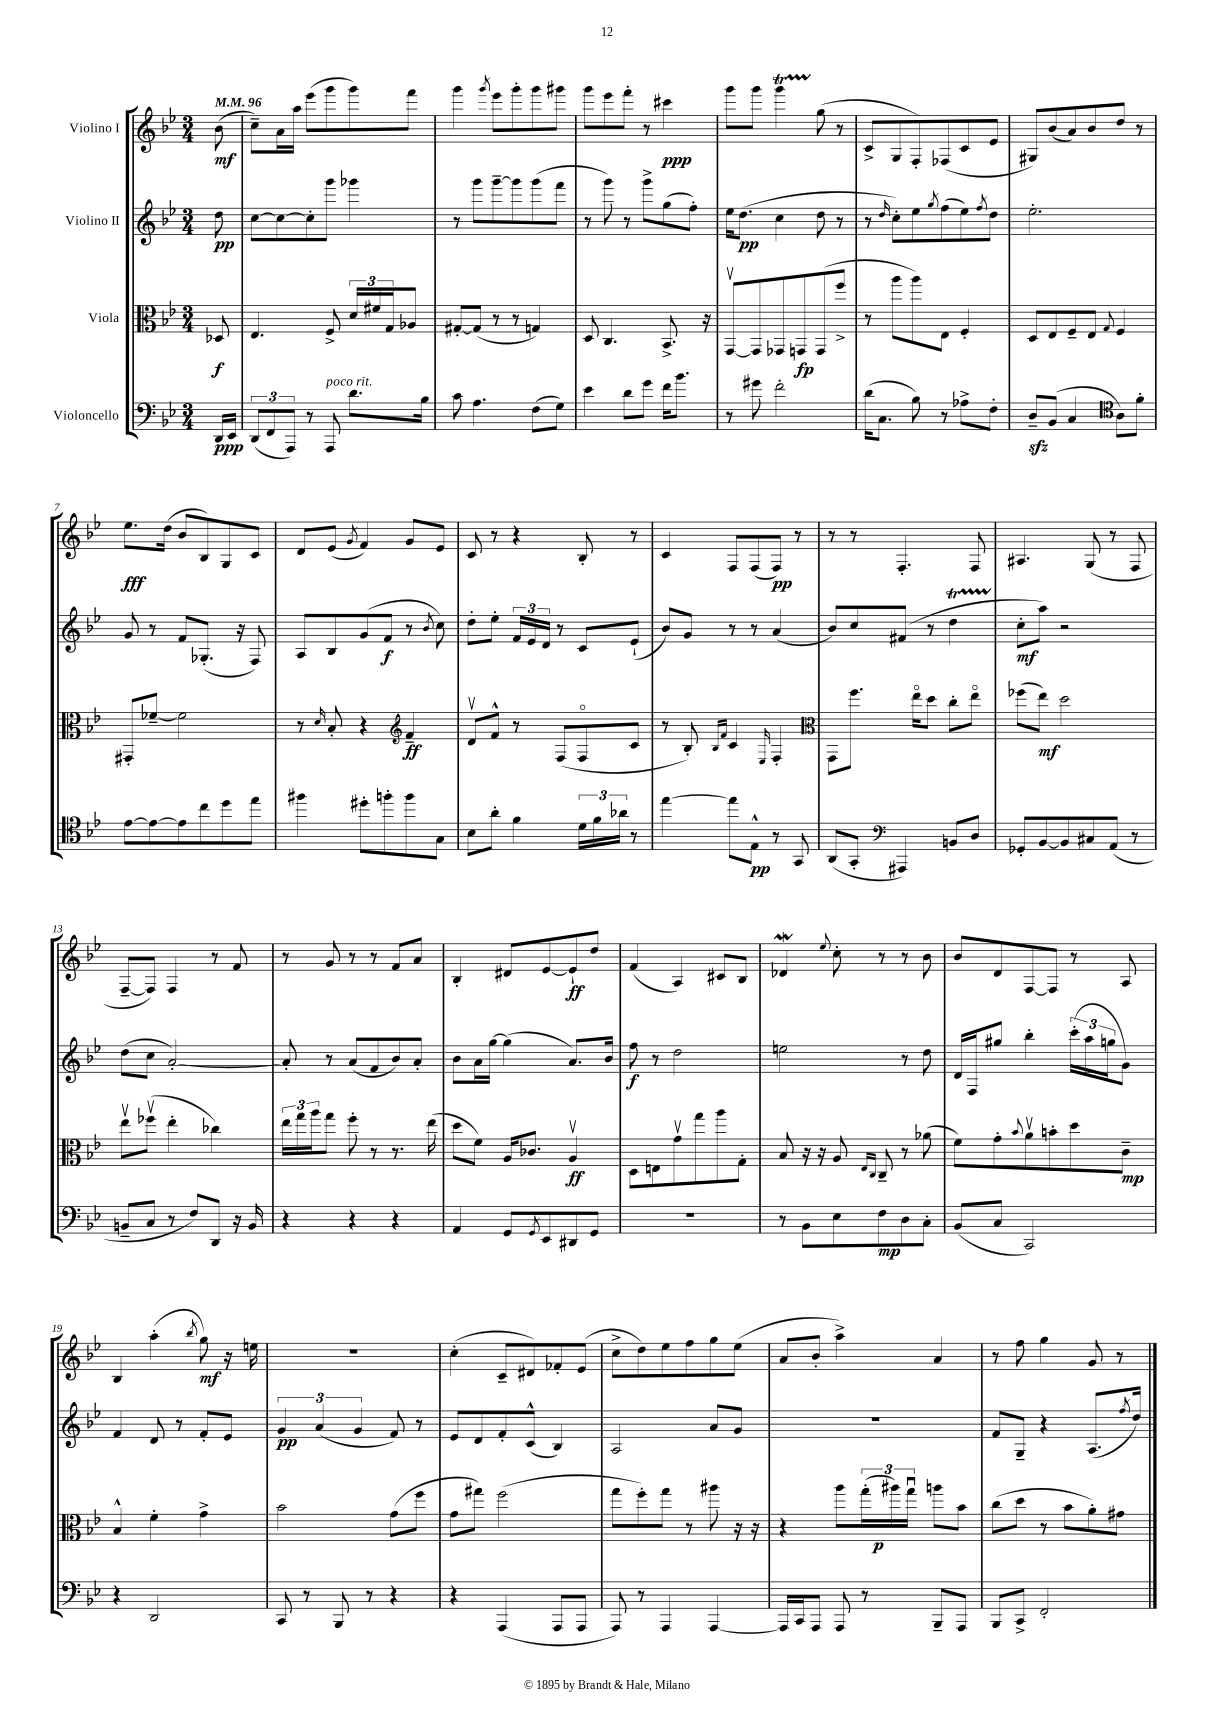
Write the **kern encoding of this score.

**kern	**dynam	**kern	**dynam	**kern	**dynam	**kern	**dynam
*part4	*part4	*part3	*part3	*part2	*part2	*part1	*part1
*staff4	*staff4	*staff3	*staff3	*staff2	*staff2	*staff1	*staff1
*I"Violoncello	*	*I"Viola	*	*I"Violino II	*	*I"Violino I	*
*clefF4	*	*clefC3	*	*clefG2	*	*clefG2	*
*k[b-e-]	*	*k[b-e-]	*	*k[b-e-]	*	*k[b-e-]	*
*M3/4	*	*M3/4	*	*M3/4	*	*M3/4	*
*MM96	*	*MM96	*	*MM96	*	*MM96	*
=	=	=	=	=	=	=	=
16DD/LL	ppp	8D-X/	f	8dd\	pp	(8b-\	mf
16EE-/JJ	.	.	.	.	.	.	.
=1	=1	=1	=1	=1	=1	=1	=1
(12DD/L	.	4.E-/	.	[8cc\L	.	8cc~\L)	.
12FF/	.	.	.	.	.	.	.
.	.	.	.	8cc\_	.	16a\L	.
12AAA/J)	.	.	.	.	.	.	.
.	.	.	.	.	.	16aa\JJ	.
8r	.	.	.	8cc'\]	.	(8eee-\L	.
!LO:TX:a:i:t=poco rit.	!	!	!	!	!	!	!
8AAA/	.	8F^/	.	8ggg\J	.	8ggg\	.
8.d\L	.	24d/LL	.	4ggg-X\	.	8ggg\)	.
.	.	24f#X/	.	.	.	.	.
.	.	24G/J	.	.	.	.	.
.	.	8A-X/J	.	.	.	8fff\J	.
16B-\Jk	.	.	.	.	.	.	.
=2	=2	=2	=2	=2	=2	=2	=2
8c\	.	[8G#X'/L	.	8r	.	4ggg\	.
4.A\	.	(8G#/J]	.	8ggg\L	.	.	.
.	.	.	.	.	.	8qggg/	.
.	.	8r	.	[8ggg~\	.	8eee-\L	.
.	.	8r	.	8ggg\]	.	8ggg'\	.
(8F\L	.	4Gn/)	.	(8ggg\	.	8ggg\	.
8G\J)	.	.	.	8fff\J	.	8ggg#X\J	.
=3	=3	=3	=3	=3	=3	=3	=3
4e-\	.	8D/	.	8r	.	8ggg\L	.
.	.	4.C/	.	8ggg\)	.	8eee-\	.
8d\L	.	.	.	8r	.	8fff'\J	.
8g\J	.	.	.	8ggg^\L	.	8r	.
16f\KL	.	8.BB-^/	.	(8gg\	.	4ccc#X\	ppp
8.b-\J	.	.	.	.	.	.	.
.	.	.	.	8ff'\J)	.	.	.
.	.	16r	.	.	.	.	.
=4	=4	=4	=4	=4	=4	=4	=4
8r	.	[8GGv/L	.	16ee-\KL	.	8ggg\L	.
.	.	.	.	(8.dd\J	pp	.	.
8g#X\	.	8GG/]	.	.	.	8ggg\J	.
2f'\	.	8GG-X/	.	4cc\	.	4gggT\	.
.	.	8GGn/	fp	.	.	.	.
.	.	(8GG/	.	8dd\	.	(8gg\	.
.	.	8ff^/J	.	8r	.	8r	.
=5	=5	=5	=5	=5	=5	=5	=5
(16d\KL	.	8r	.	8r	.	8c^/L	.
8.C\J	.	.	.	.	.	.	.
.	.	.	.	16qqdd/	.	.	.
.	.	8aa\L	.	8cc'\L)	.	8G/	.
8B-\)	.	8aa\)	.	8ee-\	.	8F'/)	.
.	.	.	.	8qgg/	.	.	.
8r	.	8E-\J	.	(8ff\	.	(8F-X/	.
8A-X^\L	.	4F'/	.	8ee-\)	.	8c/	.
.	.	.	.	8qff/	.	.	.
8F'\J	.	.	.	8dd\J	.	8e-/J	.
=6	=6	=6	=6	=6	=6	=6	=6
8Dzz~/L	.	8D/L	.	2.ee-'\	.	8G#X/L)	.
(8BB-/J	.	8E-/	.	.	.	(8b-/	.
4C/	.	8F~/	.	.	.	8a/)	.
.	.	8E-/J	.	.	.	8b-/	.
*clefC4	*	*	*	*	*	*	*
.	.	8qqG/	.	.	.	.	.
8A\L)	.	4F/	.	.	.	8dd/J	.
8f'\J	.	.	.	.	.	8r	.
!!LO:LB:g=z
=7	=7	=7	=7	=7	=7	=7	=7
[8e-\L	.	8GG#X'/L	.	8g/	.	8.ee-\L	fff
8e-\_	.	[8f-X~/J	.	8r	.	.	.
.	.	.	.	.	.	(16dd\Jk	.
8e-\]	.	2f-\]	.	8f/L	.	8b-/L	.
8cc\	.	.	.	(8.G-X'/J	.	8B-/)	.
8dd\	.	.	.	.	.	8G/	.
.	.	.	.	16r	.	.	.
8ee-\J	.	.	.	8F/)	.	8c/J	.
=8	=8	=8	=8	=8	=8	=8	=8
4ff#X\	.	8r	.	8A/L	.	8d/L	.
.	.	16qqd/	.	.	.	.	.
.	.	8B-'/	.	8B-/	.	(8e-/J	.
.	.	.	.	.	.	8qg/	.
8dd#X'\L	.	4r	.	(8g/	.	4f/)	.
8ffn'\	.	.	.	8f/J	f	.	.
*	*	*clefG2	*	*	*	*	*
8ff\	.	4f~/	ff	8r	.	8g/L	.
.	.	.	.	8qb-/	.	.	.
8G\J	.	.	.	8cc\)	.	8e-/J	.
=9	=9	=9	=9	=9	=9	=9	=9
8B-\L	.	8dv/L	.	8dd'\L	.	8c/	.
8a'\J	.	8f^^/J	.	8ee-'\J	.	8r	.
4f\	.	8r	.	24f/LL	.	4r	.
.	.	.	.	24e-/	.	.	.
.	.	.	.	24d/JJ	.	.	.
.	.	(8F/L	.	8r	.	.	.
24d\LL	.	8F/	.	8c/L	.	8B-'/	.
24f\	.	.	.	.	.	.	.
24a-X\JJ	.	.	.	.	.	.	.
8r	.	8c/J	.	(8e-`/J	.	8r	.
=10	=10	=10	=10	=10	=10	=10	=10
[4ee-\	.	8r	.	8b-/L)	.	4c/	.
.	.	8B-'/)	.	8g/J	.	.	.
.	.	16qqB-/LL	.	.	.	.	.
.	.	16qqf/JJ	.	.	.	.	.
8ee-\L]	.	4c/	.	8r	.	8F/L	.
8E-^^\J	pp	.	.	8r	.	(8F/	.
.	.	16qqE-/	.	.	.	.	.
8r	.	4F'/	.	(4a/	.	8F/J)	pp
8GG/	.	.	.	.	.	8r	.
=11	=11	=11	=11	=11	=11	=11	=11
*	*	*clefC3	*	*	*	*	*
(8AA/L	.	8GG\L	.	8b-/L)	.	8r	.
8GG'/J	.	8.ff\J	.	8cc/	.	8r	.
*clefF4	*	*	*	*	*	*	*
4AAA#X/)	.	.	.	(8f#X/J	.	4.F'/	.
.	.	16ee-\KL	.	.	.	.	.
.	.	8dd\J	.	8r	.	.	.
8BBn/L	.	8cc'\L	.	4ddt\	.	.	.
8D/J	.	8ee-\J	.	.	.	8F/	.
=12	=12	=12	=12	=12	=12	=12	=12
8GG-X'/L	.	(8ff-X\L	.	8cc'\L	mf	4.A#X/	.
[8BB-/	.	8ee-\J)	mf	8aa\J)	.	.	.
8BB-/]	.	2dd\	.	2r	.	.	.
8C#X/	.	.	.	.	.	(8G/	.
(8AA/J	.	.	.	.	.	8r	.
8r	.	.	.	.	.	8F/	.
!!LO:LB:g=z
=13	=13	=13	=13	=13	=13	=13	=13
8BBn~/L	.	8ee-v\L	.	(8dd\L	.	[8F~/L	.
8C/J	.	(8ff-Xv\J	.	8cc\J	.	8F/J])	.
8r	.	4ee-'\	.	[2a'/)	.	4F/	.
8F/L)	.	.	.	.	.	.	.
8DD/J	.	4cc-X\)	.	.	.	8r	.
16r	.	.	.	.	.	8f/	.
16BB/	.	.	.	.	.	.	.
=14	=14	=14	=14	=14	=14	=14	=14
4r	.	24ee-\LL	.	8a'/]	.	8r	.
.	.	24gg\	.	.	.	.	.
.	.	24aa\J	.	.	.	.	.
.	.	8gg\J	.	8r	.	8g/	.
4r	.	8ff'\	.	(8a/L	.	8r	.
.	.	8r	.	8f/	.	8r	.
4r	.	8.r	.	8b-/)	.	8f/L	.
.	.	.	.	8a'/J	.	8a/J	.
.	.	(16ee-\	.	.	.	.	.
=15	=15	=15	=15	=15	=15	=15	=15
4AA/	.	8dd\L	.	8b-\L	.	4B-'/	.
.	.	8f\J)	.	16a\L	.	.	.
.	.	.	.	[16gg\JJ	.	.	.
8GG/L	.	16A/KL	.	(4gg\]	.	8d#X/L	.
.	.	8.c-X/J	.	.	.	.	.
8qGG/	.	.	.	.	.	.	.
8EE-/	.	.	.	.	.	[8e-/	.
8DD#X/	.	4Av/	ff	8.a/L)	.	8e-`/]	ff
8GG/J	.	.	.	.	.	8dd/J	.
.	.	.	.	16b-/Jk	.	.	.
=16	=16	=16	=16	=16	=16	=16	=16
2.r	.	8D\L	.	8ff\	f	(4f/	.
.	.	8En\	.	8r	.	.	.
.	.	8gv\	.	2dd\	.	4A/)	.
.	.	8gg\	.	.	.	.	.
.	.	8aa\	.	.	.	8c#X/L	.
.	.	8G'\J	.	.	.	8B-/J	.
=17	=17	=17	=17	=17	=17	=17	=17
8r	.	8B-/	.	2een\	.	4d-Xw/	.
8BB-\L	.	16r	.	.	.	.	.
.	.	16r	.	.	.	.	.
.	.	.	.	.	.	8qqee-/	.
8E-\	.	8A/	.	.	.	8cc'\	.
.	.	16qqE-/LL	.	.	.	.	.
.	.	16qqC/JJ	.	.	.	.	.
8F\	mp	8C~/	.	.	.	8r	.
8D\	.	8r	.	8r	.	8r	.
8C'\J	.	(8a-X\	.	8dd\	.	8b-\	.
=18	=18	=18	=18	=18	=18	=18	=18
(8BB-/L	.	8f\L)	.	16d/LL	.	8b-/L	.
.	.	.	.	16F/J	.	.	.
8C/J	.	8g'\	.	8gg#X/J	.	8d/	.
.	.	8qqb-/	.	.	.	.	.
2CC/)	.	8av\	.	4bb-'\	.	[8F/	.
.	.	8bn'\	.	.	.	8F/J]	.
.	.	8dd\	.	(24ccc'\LL	.	8r	.
.	.	.	.	24aa\	.	.	.
.	.	.	.	24ggn\J	.	.	.
.	.	8c~\J	mp	8g\J)	.	8A/	.
!!LO:LB:g=z
=19	=19	=19	=19	=19	=19	=19	=19
4r	.	4B-^^/	.	4f/	.	4B-/	.
2DD/	.	4f'\	.	8d/	.	(4aa'\	.
.	.	.	.	8r	.	.	.
.	.	.	.	.	.	8qbb-/	.
.	.	4g^\	.	8f'/L	.	8gg\)	mf
.	.	.	.	8e-/J	.	16r	.
.	.	.	.	.	.	16een\	.
=20	=20	=20	=20	=20	=20	=20	=20
8CC/	.	2b-\	.	6g/	pp	2.r	.
8r	.	.	.	.	.	.	.
.	.	.	.	(6a/	.	.	.
8BBB-/	.	.	.	.	.	.	.
.	.	.	.	6g/	.	.	.
8r	.	.	.	.	.	.	.
4r	.	(8g\L	.	8f/)	.	.	.
.	.	8ff\J	.	8r	.	.	.
=21	=21	=21	=21	=21	=21	=21	=21
4r	.	8g\L	.	8e-/L	.	(4cc'\	.
.	.	8gg#X\J)	.	8d/	.	.	.
(4AAA/	.	(2ff\	.	8f'/	.	8c~/L	.
.	.	.	.	(8c^^/J	.	8d#X/)	.
8AAA/L	.	.	.	4B-/)	.	8f-X'/	.
8AAA/J	.	.	.	.	.	(8e-/J	.
=22	=22	=22	=22	=22	=22	=22	=22
8AAA/)	.	8gg\L	.	2A/	.	8cc^\L	.
8r	.	8ff'\)	.	.	.	8dd\)	.
4AAA/	.	8gg\J	.	.	.	8ee-\	.
.	.	8r	.	.	.	8ff\	.
[4AAA/	.	8aa#X\	.	8a/L	.	8gg\	.
.	.	16r	.	8g/J	.	(8ee-\J	.
.	.	16r	.	.	.	.	.
=23	=23	=23	=23	=23	=23	=23	=23
16AAA/LL]	.	4r	.	2.r	.	8a/L	.
16CC/J	.	.	.	.	.	.	.
8AAA/J	.	.	.	.	.	8b-'/J	.
8AAA/	.	8aa\L	.	.	.	4aa^\)	.
8r	.	(24gg'\L	.	.	.	.	.
.	.	24aa#X\)	p	.	.	.	.
.	.	24ggu\JJ	.	.	.	.	.
8BBB-~/L	.	8aan\L	.	.	.	4a/	.
8AAA/J	.	8b-\J	.	.	.	.	.
=24	=24	=24	=24	=24	=24	=24	=24
8BBB-/L	.	(8cc\L	.	8f/L	.	8r	.
8CC^/J	.	8dd\J	.	8G~/J	.	8ff\	.
2FF'/	.	8r	.	4r	.	4gg\	.
.	.	8b-\L	.	.	.	.	.
.	.	8a'\)	.	(8.A/L	.	8g/	.
.	.	8g#X\J	.	.	.	8r	.
.	.	.	.	8qff/	.	.	.
.	.	.	.	16dd/Jk)	.	.	.
==	==	==	==	==	==	==	==
*-	*-	*-	*-	*-	*-	*-	*-
